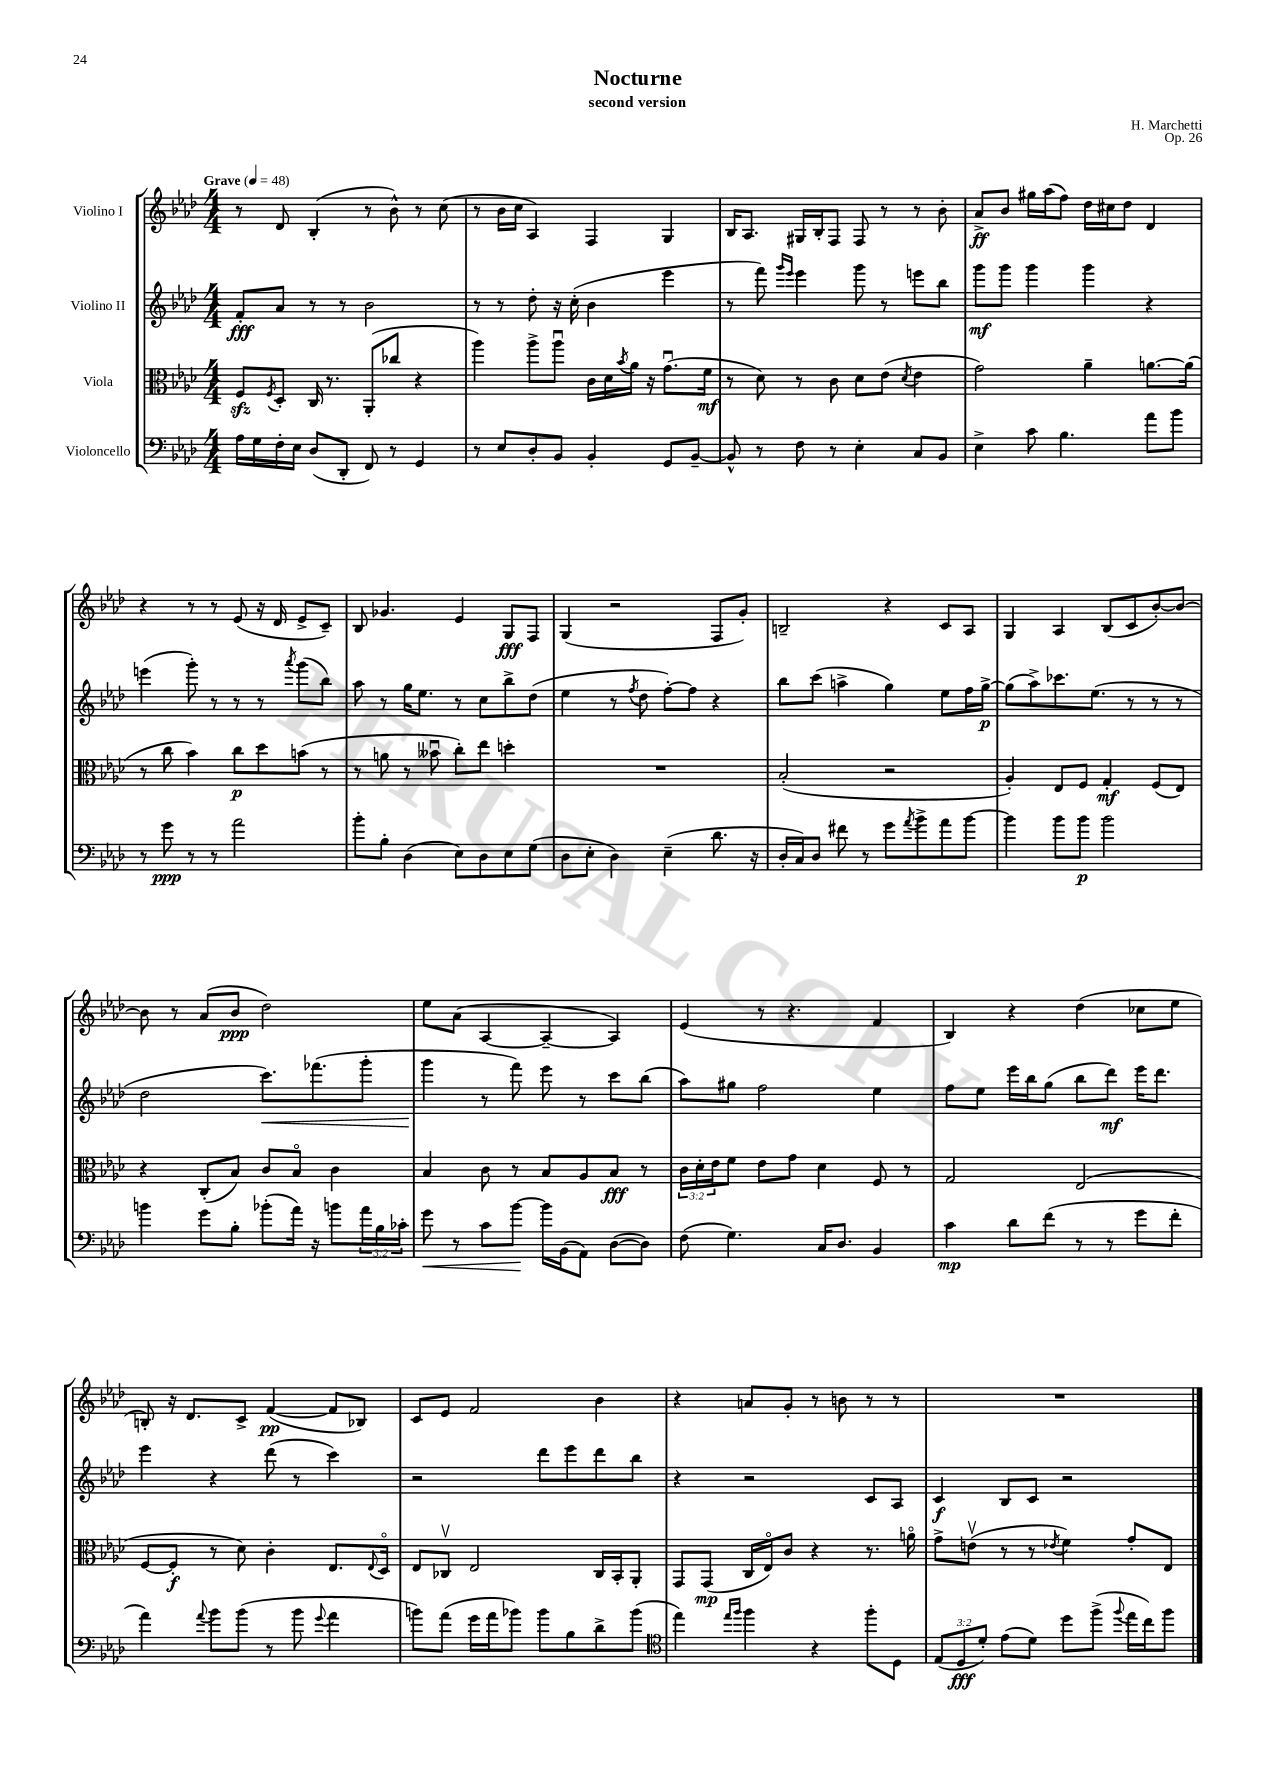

**kern	**kern	**kern	**kern
*staff4	*staff3	*staff2	*staff1
*clefF4	*clefC3	*clefG2	*clefG2
*k[b-e-a-d-]	*k[b-e-a-d-]	*k[b-e-a-d-]	*k[b-e-a-d-]
*M4/4	*M4/4	*M4/4	*M4/4
*MM48	*MM48	*MM48	*MM48
16A-	8F	8f'	8r
16G	.	.	.
.	8qF	.	.
16F'	8D-'	8a-	8d-
16E-	.	.	.
(8D-	16C	8r	(4B-'
.	8.r	.	.
8DD-'	.	8r	.
8FF)	(8AA-'	2b-	8r
8r	8cc-	.	8b-^^)
4GG	4r	.	8r
.	.	.	(8cc
=	=	=	=
8r	4aa-)	8r	8r
8E-	.	8r	16b-
.	.	.	16cc
8D-'	8aa-^	8dd-'	4A-)
8BB-	8aa-u	16r	.
.	.	(16cc'	.
4BB-'	16c	4b-	4F
.	16d-	.	.
.	8qb-	.	.
.	16a-	.	.
.	16r	.	.
8GG	(8.gu	4eee-	4G
[8BB-~	.	.	.
.	16f	.	.
=	=	=	=
8BB-^^]	8r	8r	16B-
.	.	.	8.A-
8r	8d-)	8fff)	.
.	.	16qqggg	.
.	.	16qqeee-	.
8F	8r	4eee-	16G#
.	.	.	16B-'
8r	8c	.	8F
4E-'	8d-	8ggg	8F
.	(8e-	8r	8r
.	8qd-	.	.
8C	4e-	8eee	8r
8BB-	.	8bb-	8b-'
=	=	=	=
4E-^	2g)	8ggg	8a-^
.	.	8ggg	8b-
8c	.	4ggg	16gg#
.	.	.	(16aa-
4.B-	.	.	8ff)
.	4a-~	4ggg	16dd-
.	.	.	16cc#
.	.	.	8dd-
8a-	[8.a	4r	4d-
8b-	.	.	.
.	(16a]	.	.
=	=	=	=
8r	8r	(4eee	4r
8g	8cc	.	.
8r	4b-)	8ggg')	8r
8r	.	8r	8r
2a-	8cc	8r	(8e-
.	8dd-	8r	16r
.	.	.	16d-
.	.	8qaaa-	.
.	(8b	(8ggg	8e-^
.	8r	8bb-)	8c~)
=	=	=	=
8b-'	8r	8aa-	8B-
8B-'	8a	8r	4.g-
(4D-	8r	16gg	.
.	.	8.ee-	.
.	8b--u	.	.
8E-)	8cc')	8r	4e-
8D-	8ee-	8cc	.
8E-	4dd'	8bb-^	8G
(8G	.	(8dd-	8F
=	=	=	=
8D-	1r	4ee-	(4G
8E-'	.	.	.
4D-)	.	8r	2r
.	.	8qff	.
.	.	8dd-	.
(4E-~	.	[8ff')	.
.	.	8ff]	.
8.d-	.	4r	8F
.	.	.	8g')
16r	.	.	.
=	=	=	=
16D-'	(2B-'	8bb-	2B~
16C)	.	.	.
8D-	.	(8ccc	.
8f#	.	4aa^	.
8r	.	.	.
8g	2r	4gg)	4r
8qa-	.	.	.
8b-^	.	.	.
8a-	.	8ee-	8c
[8b-	.	16ff	8A-
.	.	[16gg^	.
=	=	=	=
4b-]	4A-')	(8gg]	4G
.	.	8aa-^)	.
8b-	8E-	8.ccc-	4A-
8b-	8F	.	.
.	.	(8.ee-	.
2b-	4G'	.	(8B-
.	.	8r	8c
.	(8F	8r	[8b-')
.	8E-)	8r	8b-_
=	=	=	=
4b	4r	2dd-	8b-]
.	.	.	8r
8g	(8C'	.	(8a-
8B-'	8B-)	.	8b-
(8b-'	8c	8.ccc)	2dd-)
16a-)	8B-o	.	.
16r	.	(8.fff-	.
8b	4c	.	.
24a-	.	8ggg'	.
24B-	.	.	.
24c-'	.	.	.
=	=	=	=
8g	4B-	4ggg	8ee-
8r	.	.	(8a-
8c	8c	8r	[4A-
[8b-	8r	8fff)	.
16b-]	8B-	8eee-	4A-~_
(16BB-	.	.	.
8AA-)	8A-	8r	.
([8D-	8B-	8ccc	4A-])
8D-])	8r	(8bb-	.
=	=	=	=
(8F	24c	8aa-)	(4e-
.	24d-'	.	.
.	24e-	.	.
4.G)	8f	8gg#	.
.	8e-	2ff	8r
.	8g	.	4.r
16C	4d-	.	.
8.D-	.	.	.
4BB-	8F	4ee-	4f
.	8r	.	.
=	=	=	=
4c	2G	8ff	4B-)
.	.	8ee-	.
8d-	.	16eee-	4r
.	.	16bb-	.
(8f	.	(8gg	.
8r	(2E-	8bb-	(4dd-
8r	.	8ddd-)	.
8g	.	16eee-	8cc-
.	.	8.ddd-	.
8f'	.	.	8ee-
=	=	=	=
4a-)	[8F	4eee-	8B')
.	8F']	.	16r
.	.	.	8.d-
8qqa-	.	.	.
8b-	8r	4r	.
(8b-	8d-)	.	8c^
8r	4c'	(8ddd-	([4f
8b-	.	8r	.
8qqg	.	.	.
4a-	8.E-	4ccc)	8f]
.	.	.	8B-)
.	8qqE-	.	.
.	16D-o	.	.
=	=	=	=
8b)	8E-	2r	8c
(8a-	8C-v	.	8e-
16g	2E-	.	2f
16a-	.	.	.
8b-)	.	.	.
8b-	.	8ddd-	.
8B-	.	8eee-	.
8d-^	16C-	8ddd-	4b-
.	16BB-'	.	.
(8b-	8AA-'	8bb-	.
=	=	=	=
*clefC4	*	*	*
4ee-)	8GG	4r	4r
.	(8GG	.	.
16qqee-	.	.	.
16qqff	.	.	.
4ff	16C	2r	8a
.	16E-o)	.	.
.	8c	.	8g'
4r	4r	.	8r
.	.	.	8b
8ff'	8.r	8c	8r
8D-	.	8A-	8r
.	16ao	.	.
=	=	=	=
(12E-	8g^	4c	1r
12D-	.	.	.
.	(8ev	.	.
12d-')	.	.	.
(8e-	8r	8B-	.
8d-)	8r	8c	.
.	8qe-	.	.
8dd-	4f)	2r	.
(8ff^	.	.	.
8qqff	.	.	.
16ee-	8g'	.	.
16cc)	.	.	.
8ff	8E-	.	.
==	==	==	==
*-	*-	*-	*-
